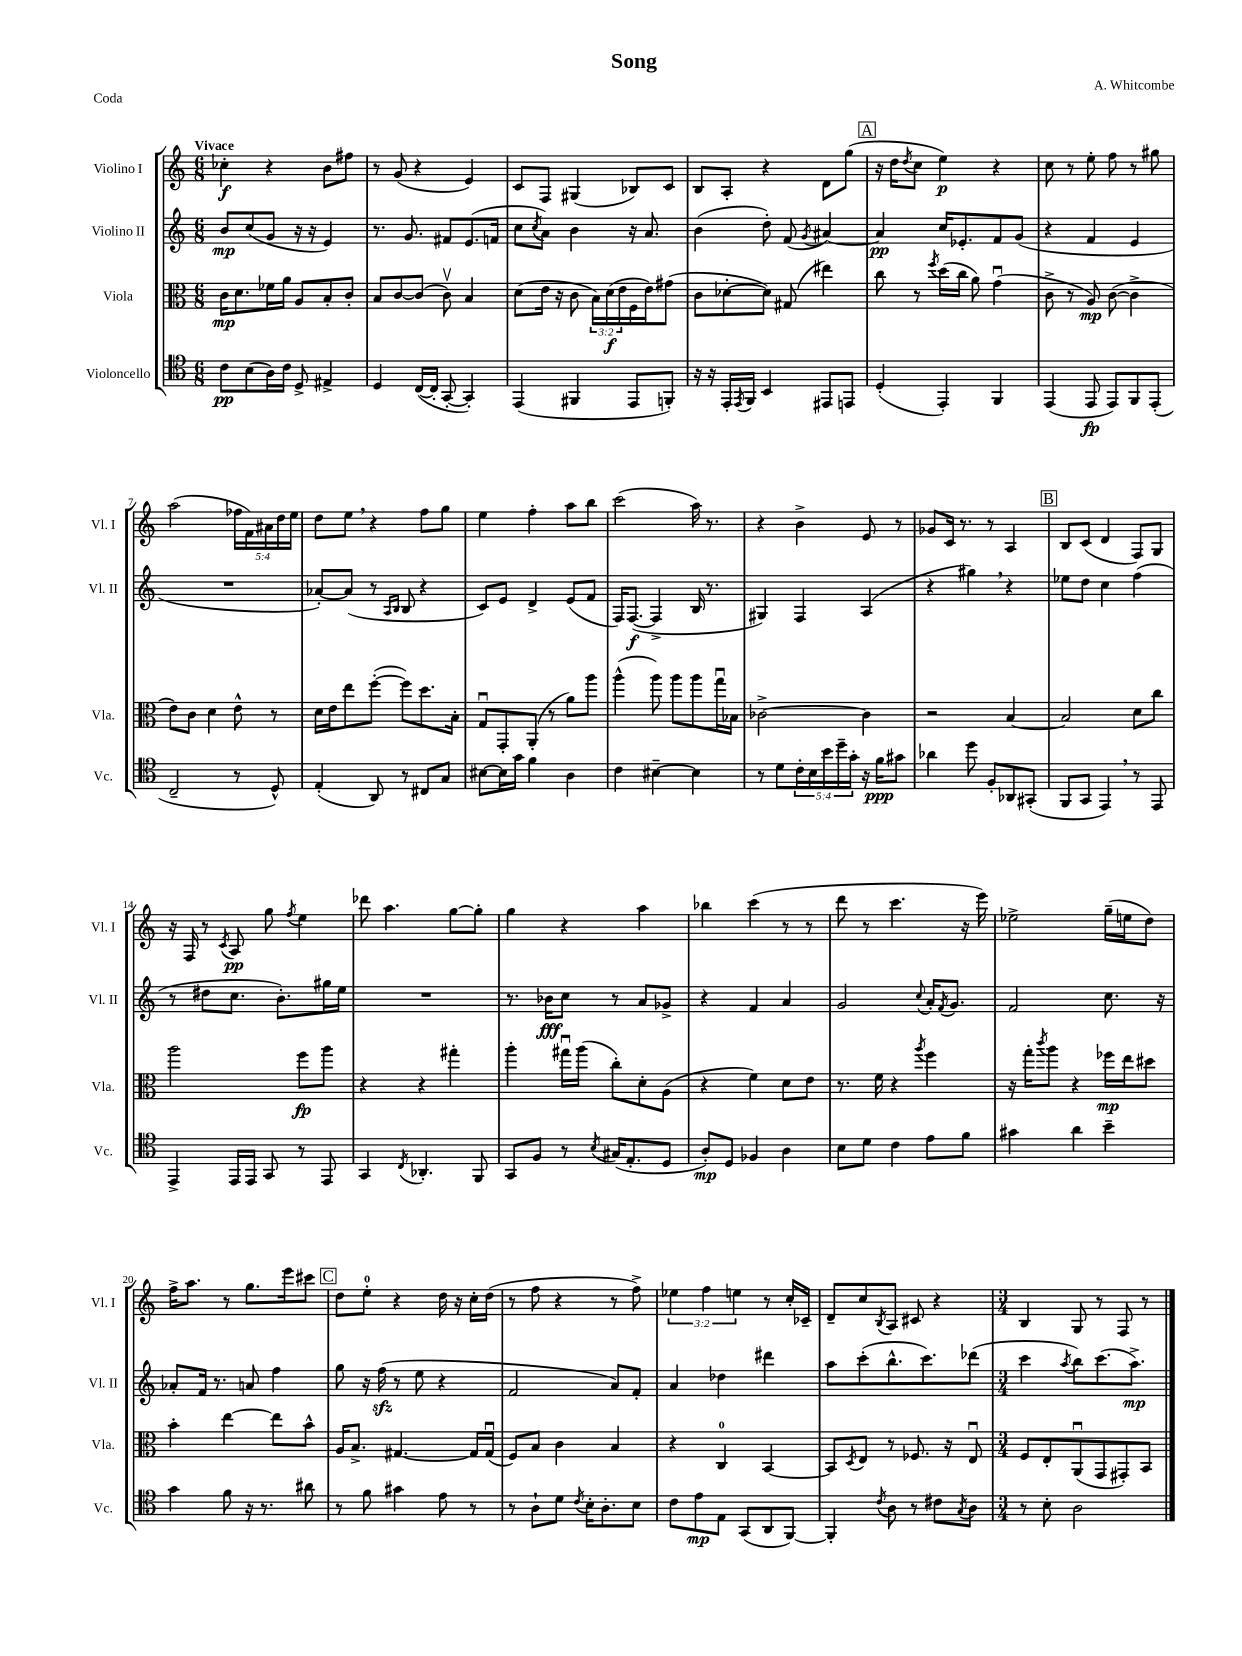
\header { title = "Song" composer = "A. Whitcombe" piece = "Coda" }
<<
\new StaffGroup <<
\new Staff = "s0" \with { instrumentName = "Violino I" shortInstrumentName = "Vl. I" } {
    \clef treble \key c \major \numericTimeSignature \time 6/8 \override Staff.TupletNumber.text = #tuplet-number::calc-fraction-text \tempo "Vivace"
    ces''4-.\f r4 b'8 fis''8 |
    r8 g'8( r4 e'4) |
    c'8 f8 gis4( bes8) c'8 |
    b8 a8-. r4 d'8 g''8( |
    \mark \markup { \box "A" } r16 d''16 \acciaccatura { d''8 } c''8 e''4\p) r4 |
    c''8 r8 e''8-. f''8 r8 gis''8 |
    a''2( \tuplet 5/4 { fes''16 f'16) ais'16 d''16 e''16 } |
    d''8 e''8 \breathe r4 f''8 g''8 |
    e''4 f''4-. a''8 b''8 |
    c'''2( a''16) r8. |
    r4 b'4-> e'8 r8 |
    ges'8 c'16 r8. r8 a4 |
    \mark \markup { \box "B" } b8 c'8( d'4 f8) g8 |
    r16 f16 r8 \acciaccatura { c'8 } a8\pp g''8 \acciaccatura { f''8 } e''4 |
    des'''8 a''4. g''8~ g''8-. |
    g''4 r4 a''4 |
    bes''4 c'''4( r8 r8 |
    d'''8 r8 c'''4. r16 e'''16) |
    ees''2-> g''16--( e''16 d''8) |
    f''16-> a''8. r8 g''8. e'''16 cis'''8 |
    \mark \markup { \box "C" } d''8 e''8-0-. r4 d''16 r16 c''16-. d''16( |
    r8 f''8 r4 r8 f''8->) |
    \tuplet 3/2 { ees''4 f''4 e''4 } r8 c''16-. ces'16-- |
    d'8-- c''8 \acciaccatura { b8 } a8 cis'8 r4 |
    \numericTimeSignature \time 3/4 b4 g8 r8 f8 r8 \bar "|." |
}
\new Staff = "s1" \with { instrumentName = "Violino II" shortInstrumentName = "Vl. II" } {
    \clef treble \key c \major \numericTimeSignature \time 6/8
    b'8\mp c''8( g'8 r16 r16 e'4) |
    r8. g'8. fis'8 e'8.( f'16 |
    c''8 \acciaccatura { c''8 } a'8) b'4 r16 a'8. |
    b'4( d''8-.) f'8( \acciaccatura { g'8 } ais'4~) |
    \mark \markup { \box "A" } ais'4\pp c''16 ees'8.-. f'8 g'8( |
    r4 f'4 e'4 |
    R2. |
    aes'8~-.) aes'8( r8 \grace { a16 b16 } b8 r4 |
    c'8) e'8 d'4-> e'8( f'8 |
    f16) f8.~\f( f4-> b16 r8. |
    gis4) f4 a4( |
    r4 gis''4) \breathe r4 |
    \mark \markup { \box "B" } ees''8 d''8 c''4 f''4( |
    r8 dis''8 c''8. b'8.-.) gis''16 e''16 |
    R2. |
    r8. bes'16\fff c''8 r8 a'8 ges'8-> |
    r4 f'4 a'4 |
    g'2 \appoggiatura { c''8 } a'16-. \acciaccatura { f'8 } g'8. |
    f'2 c''8. r16 |
    aes'8-. f'16 r8. a'8 f''4 |
    \mark \markup { \box "C" } g''8 r16 f''16\sfz( r8 e''8 r4 |
    f'2 a'8) f'8-. |
    a'4 des''4 dis'''4 |
    a''8 c'''8-.( b''8.-^ c'''8.) des'''8( |
    \numericTimeSignature \time 3/4 c'''4 \acciaccatura { a''8 } b''8) c'''8.( a''8.->\mp) \bar "|." |
}
\new Staff = "s2" \with { instrumentName = "Viola" shortInstrumentName = "Vla." } {
    \clef alto \key c \major \numericTimeSignature \time 6/8 \override Staff.TupletNumber.text = #tuplet-number::calc-fraction-text
    c'16\mp d'8. fes'16 a'16 a8 b8-. c'8-. |
    b8 c'8~ c'8( c'8\upbow) b4 |
    d'8( e'16 r16 c'8 \tuplet 3/2 { b16) d'16\f( e'16 } f16 e'16) gis'8( |
    c'8 des'8~-. des'8) gis8( eis''4) |
    \mark \markup { \box "A" } c''8 r8 \acciaccatura { f''8 } d''16( c''16 a'8) g'4\downbow( |
    c'8-> r8 a8\mp) c'8~( c'4-> |
    e'8) c'8 d'4 e'8-^ r8 |
    d'16 e'16 e''8 f''8~-.( f''8) d''8. b16-. |
    g8\downbow g,8-. a,8-.( r8 a'8) a''8 |
    a''4-^( a''8) a''8 a''8 g''16\downbow bes16 |
    ces'2~-> ces'4 |
    r2 b4~ |
    \mark \markup { \box "B" } b2 d'8 c''8 |
    a''2 f''8\fp a''8 |
    r4 r4 gis''4-. |
    a''4-. gis''16\downbow a''16( c''8-.) d'8-. a8( |
    r4 f'4) d'8 e'8 |
    r8. f'16 r4 \acciaccatura { a''8 } f''4 |
    r16 g''16-. \acciaccatura { c'''8 } a''8 r4 fes''16\mp e''16 dis''8 |
    b'4-. e''4~ e''8 b'8-^ |
    \mark \markup { \box "C" } a16 b8.-> gis4.~ gis16 gis16\downbow( |
    f8) b8 c'4 b4 |
    r4 c4-0 b,4~ |
    b,8 \acciaccatura { d8 } e8 r8 fes8. r16 e8\downbow |
    \numericTimeSignature \time 3/4 f8 e8-. a,8\downbow( g,8 gis,8-.) b,8 \bar "|." |
}
\new Staff = "s3" \with { instrumentName = "Violoncello" shortInstrumentName = "Vc." } {
    \clef tenor \key c \major \numericTimeSignature \time 6/8 \override Staff.TupletNumber.text = #tuplet-number::calc-fraction-text
    c'8\pp b8( a16) c'16 d8-> eis4-> |
    d4 c16~( c16-. g,8~-. g,4-.) |
    e,4( fis,4 e,8 f,8-.) |
    r16 r16 e,16-. \acciaccatura { e,8 } f,16 b,4 eis,8 e,8 |
    \mark \markup { \box "A" } d4-.( e,4-.) f,4 |
    e,4( e,8\fp e,8) f,8 e,8-.( |
    c2-- r8 d8-^) |
    e4-.( a,8) r8 cis8 g8 |
    bis8~ bis16 g'16 f'4 a4 |
    c'4 bis4~-- bis4 |
    r8 d'8 \tuplet 5/4 { c'16-. b16 b'16 d''16-- g'16-. } r16 f'16\ppp gis'8 |
    aes'4 d''8 f8-. aes,8 gis,8-.( |
    \mark \markup { \box "B" } f,8 g,8 e,4) \breathe r8 e,8 |
    e,4-> e,16 e,16 g,8 r8 e,8 |
    g,4 \acciaccatura { c8 } aes,4.-. f,8 |
    g,8 f8 r8 \acciaccatura { b8 } gis16( e8.-. d8 |
    a8-.\mp) d8 fes4 a4 |
    b8 d'8 c'4 e'8 f'8 |
    gis'4 a'4 b'4-- |
    g'4 f'8 r16 r8. ais'8 |
    \mark \markup { \box "C" } r8 f'8 gis'4 e'8 r8 |
    r8 a8-! d'8 \acciaccatura { c'8 } b16-. a8.-. b8 |
    c'8 e'8\mp e8 g,8( a,8 f,8~) |
    f,4-. \acciaccatura { c'8 } a8 r8 cis'8 \acciaccatura { g8 } a8 |
    \numericTimeSignature \time 3/4 r8 b8-. a2 \bar "|." |
}
>>
>>
